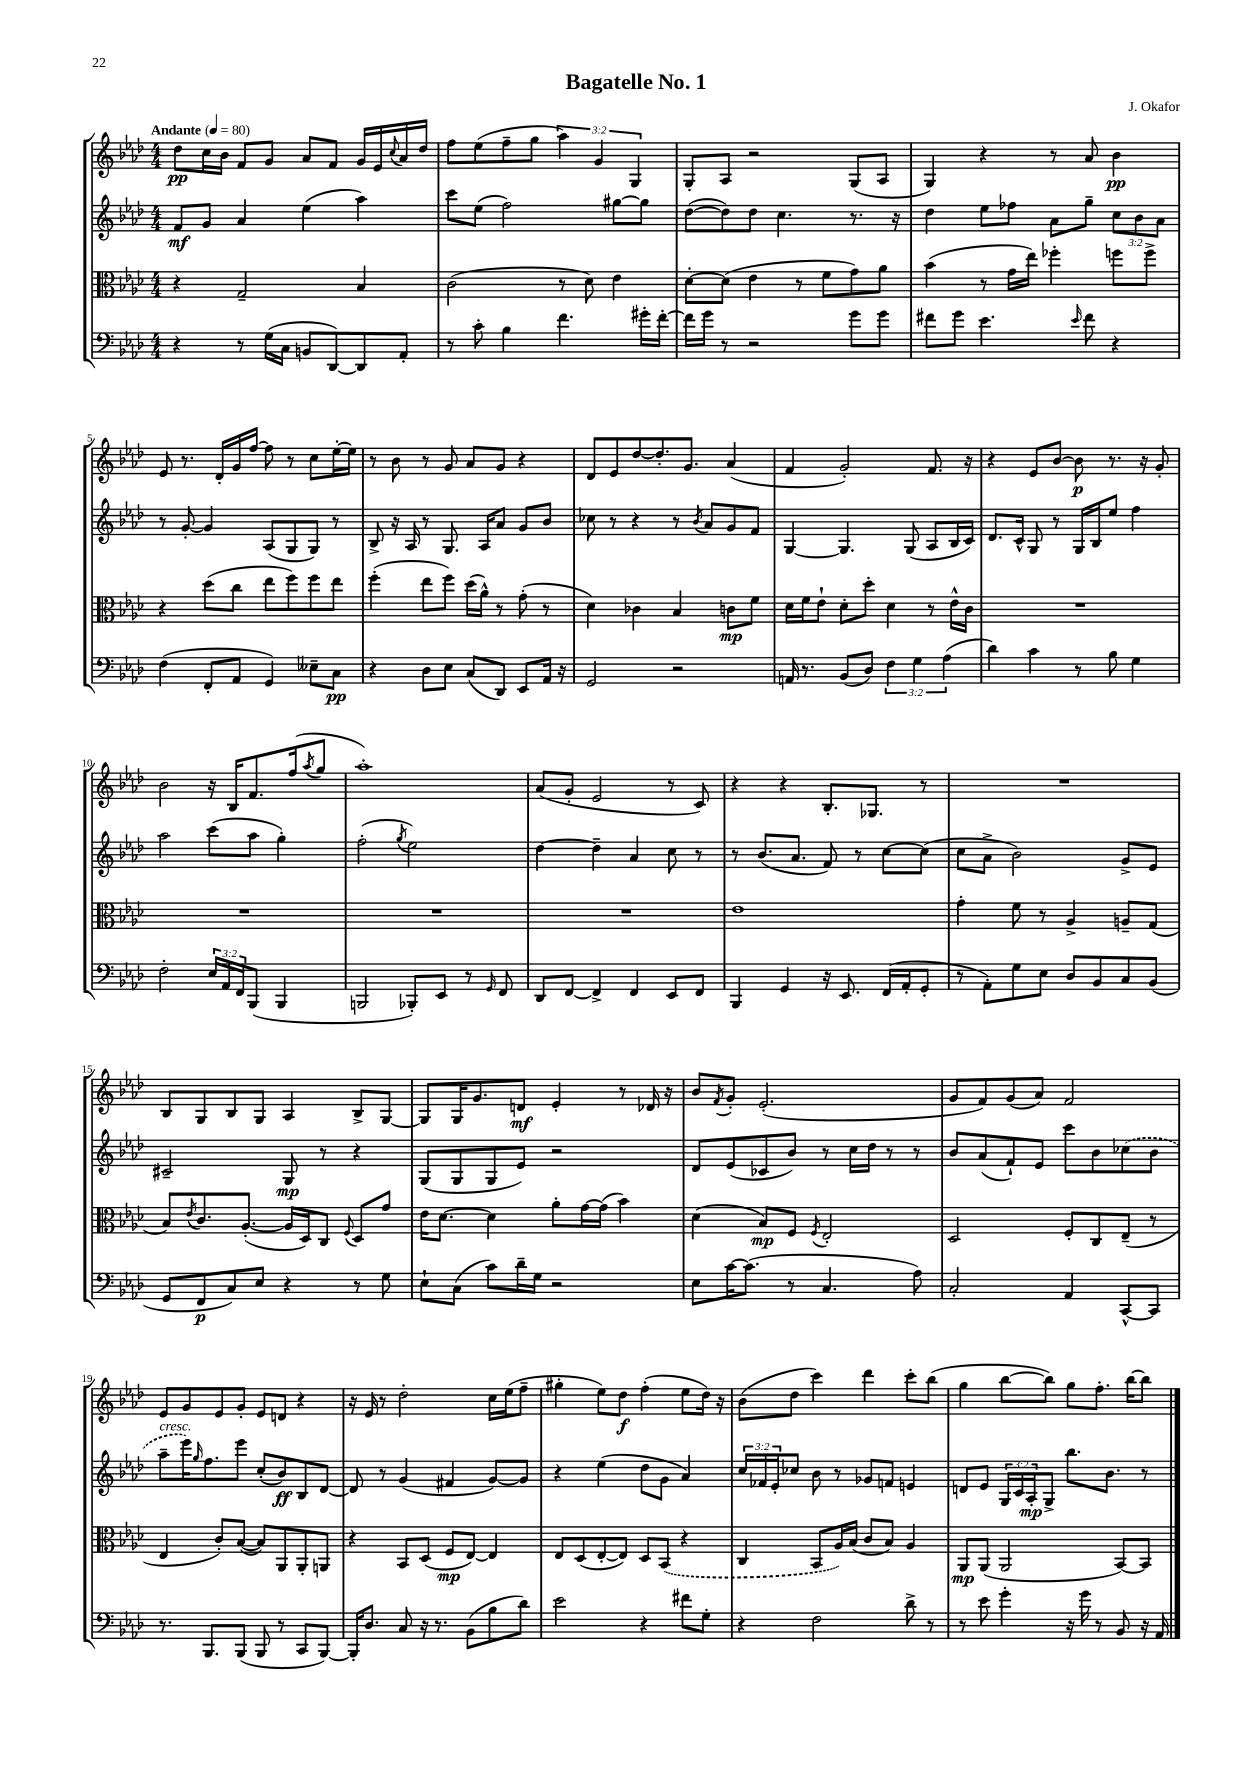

**kern	**dynam	**kern	**dynam	**kern	**dynam	**kern	**dynam
*part4	*part4	*part3	*part3	*part2	*part2	*part1	*part1
*staff4	*staff4	*staff3	*staff3	*staff2	*staff2	*staff1	*staff1
*clefF4	*	*clefC3	*	*clefG2	*	*clefG2	*
*k[b-e-a-d-]	*	*k[b-e-a-d-]	*	*k[b-e-a-d-]	*	*k[b-e-a-d-]	*
*M4/4	*	*M4/4	*	*M4/4	*	*M4/4	*
*MM80	*	*MM80	*	*MM80	*	*MM80	*
=1	=1	=1	=1	=1	=1	=1	=1
!	!	!	!	!	!	!LO:TX:a:B:t=Andante	!
4r	.	4r	.	8f/L	mf	8dd-\L	pp
.	.	.	.	8g/J	.	16cc\L	.
.	.	.	.	.	.	16b-\JJ	.
8r	.	2G~/	.	4a-/	.	8f/L	.
(16G\LL	.	.	.	.	.	8g/J	.
16C\JJ	.	.	.	.	.	.	.
8BBn/L	.	.	.	(4ee-\	.	8a-/L	.
[8DD-/)	.	.	.	.	.	8f/J	.
8DD-/]	.	4B-/	.	4aa-\)	.	16g/LL	.
.	.	.	.	.	.	16e-/	.
.	.	.	.	.	.	8qqcc/	.
8AA-'/J	.	.	.	.	.	16a-/	.
.	.	.	.	.	.	16dd-/JJ	.
=2	=2	=2	=2	=2	=2	=2	=2
8r	.	(2c\	.	8ccc\L	.	8ff\L	.
8c'\	.	.	.	(8ee-\J	.	(8ee-\	.
4B-\	.	.	.	2ff\)	.	8ff~\	.
.	.	.	.	.	.	8gg\J	.
4.f\	.	8r	.	.	.	6aa-\)	.
.	.	8d-\)	.	.	.	.	.
.	.	.	.	.	.	6g/	.
.	.	4e-\	.	[8gg#X\L	.	.	.
.	.	.	.	.	.	6G/	.
16g#X'\LL	.	.	.	8gg#\J]	.	.	.
[16f'\JJ	.	.	.	.	.	.	.
=3	=3	=3	=3	=3	=3	=3	=3
16f\LL]	.	[8d-'\L	.	([8dd-\L	.	8G'/L	.
16g\JJ	.	.	.	.	.	.	.
8r	.	(8d-\J]	.	8dd-\])	.	8A-/J	.
2r	.	4e-\	.	8dd-\J	.	2r	.
.	.	.	.	4.cc\	.	.	.
.	.	8r	.	.	.	.	.
.	.	8f\L	.	.	.	.	.
8g\L	.	8g\)	.	8.r	.	(8G/L	.
8g\J	.	8a-\J	.	.	.	8A-/J	.
.	.	.	.	16r	.	.	.
=4	=4	=4	=4	=4	=4	=4	=4
8f#X\L	.	(4b-\	.	4dd-\	.	4G/)	.
8g\J	.	.	.	.	.	.	.
4.e-\	.	8r	.	8ee-\L	.	4r	.
.	.	16g\LL	.	8ff-X\J	.	.	.
.	.	16ee-\JJ)	.	.	.	.	.
.	.	4ff-X'\	.	8a-\L	.	8r	.
16qqe-/	.	.	.	.	.	.	.
8f#\	.	.	.	8gg~\J	.	8a-/	.
4r	.	8ffn\L	.	12cc\L	.	4b-\	pp
.	.	.	.	12b-\	.	.	.
.	.	8ff^\J	.	.	.	.	.
.	.	.	.	12a-\J	.	.	.
!!LO:LB:g=z
=5	=5	=5	=5	=5	=5	=5	=5
(4F\	.	4r	.	8r	.	8e-/	.
.	.	.	.	[8g'/	.	8.r	.
8FF'/L	.	(8dd-\L	.	4g/]	.	.	.
.	.	.	.	.	.	16d-'/LL	.
8AA-/J	.	8cc\J	.	.	.	16g/	.
.	.	.	.	.	.	[16ff/JJ	.
4GG/)	.	8ee-\L	.	(8A-/L	.	8ff\]	.
.	.	8ff\)	.	8G/	.	8r	.
8E--X~\L	.	8ff\	.	8G/J)	.	8cc\L	.
8C\J	pp	8ee-\J	.	8r	.	[16ee-'\L	.
.	.	.	.	.	.	16ee-\JJ]	.
=6	=6	=6	=6	=6	=6	=6	=6
4r	.	(4ff'\	.	8B-^/	.	8r	.
.	.	.	.	16r	.	8b-\	.
.	.	.	.	16A-/	.	.	.
8D-\L	.	8ee-\L	.	8r	.	8r	.
8E-\J	.	8ff\J)	.	8.G/	.	8g/	.
(8C/L	.	(16dd-\LL	.	.	.	8a-/L	.
.	.	16a-^^\JJ)	.	16A-/KL	.	.	.
8DD-/J)	.	8r	.	8a-/J	.	8g/J	.
8EE-/L	.	(8g'\	.	8g/L	.	4r	.
16AA-/Jk	.	8r	.	8b-/J	.	.	.
16r	.	.	.	.	.	.	.
=7	=7	=7	=7	=7	=7	=7	=7
2GG/	.	4d-\)	.	8cc-X\	.	8d-/L	.
.	.	.	.	8r	.	8e-/	.
.	.	4c-X\	.	4r	.	[8dd-/	.
.	.	.	.	.	.	8.dd-'/]	.
2r	.	4B-/	.	8r	.	.	.
.	.	.	.	.	.	8.g/J	.
.	.	.	.	8qb-/	.	.	.
.	.	.	.	8a-/L	.	.	.
.	.	8cn\L	mp	8g/	.	(4a-/	.
.	.	8f\J	.	8f/J	.	.	.
=8	=8	=8	=8	=8	=8	=8	=8
16AAn/	.	16d-\LL	.	[4G/	.	4f/	.
8.r	.	16f\J	.	.	.	.	.
.	.	8e-`\J	.	.	.	.	.
(8BB-/L	.	8d-'\L	.	4.G/]	.	2g'/)	.
8D-/J)	.	8dd-'\J	.	.	.	.	.
6F\	.	4d-\	.	.	.	.	.
.	.	.	.	(8G/	.	.	.
6G\	.	.	.	.	.	.	.
.	.	8r	.	8A-/L	.	8.f/	.
(6A-\	.	.	.	.	.	.	.
.	.	16e-^^\LL	.	16B-/L	.	.	.
.	.	16c\JJ	.	16c/JJ)	.	16r	.
=9	=9	=9	=9	=9	=9	=9	=9
4d-\)	.	1r	.	8.d-/L	.	4r	.
.	.	.	.	16c^^/Jk	.	.	.
4c\	.	.	.	8G/	.	8e-/L	.
.	.	.	.	8r	.	[8b-/J	.
8r	.	.	.	16G/LL	.	8b-\]	p
.	.	.	.	16B-/J	.	.	.
8B-\	.	.	.	8ee-/J	.	8.r	.
4G\	.	.	.	4ff\	.	.	.
.	.	.	.	.	.	16r	.
.	.	.	.	.	.	8g'/	.
!!LO:LB:g=z
=10	=10	=10	=10	=10	=10	=10	=10
2F'\	.	1r	.	2aa-\	.	2b-\	.
24E-/LL	.	.	.	(8ccc\L	.	16r	.
24AA-/	.	.	.	.	.	.	.
.	.	.	.	.	.	16B-/KL	.
24FF/J	.	.	.	.	.	.	.
(8BBB-/J	.	.	.	8aa-\J	.	8.f/	.
4BBB-/	.	.	.	4gg'\)	.	.	.
.	.	.	.	.	.	(16ff/k	.
.	.	.	.	.	.	8qaa-/	.
.	.	.	.	.	.	8gg/J	.
=11	=11	=11	=11	=11	=11	=11	=11
2BBBn/	.	1r	.	(2ff'\	.	1aa-')	.
.	.	.	.	8qgg/	.	.	.
8BBB-X'/L)	.	.	.	2ee-\)	.	.	.
8EE-/J	.	.	.	.	.	.	.
8r	.	.	.	.	.	.	.
16qqGG/	.	.	.	.	.	.	.
8FF/	.	.	.	.	.	.	.
=12	=12	=12	=12	=12	=12	=12	=12
8DD-/L	.	1r	.	[4dd-\	.	(8a-/L	.
[8FF/J	.	.	.	.	.	8g'/J	.
4FF^/]	.	.	.	4dd-~\]	.	2e-/	.
4FF/	.	.	.	4a-/	.	.	.
8EE-/L	.	.	.	8cc\	.	8r	.
8FF/J	.	.	.	8r	.	8c/)	.
=13	=13	=13	=13	=13	=13	=13	=13
4BBB-/	.	1e-	.	8r	.	4r	.
.	.	.	.	(8.b-/L	.	.	.
4GG/	.	.	.	.	.	4r	.
.	.	.	.	8.a-/J	.	.	.
16r	.	.	.	8f/)	.	8.B-'/L	.
8.EE-/	.	.	.	.	.	.	.
.	.	.	.	8r	.	.	.
.	.	.	.	.	.	8.G-X/J	.
(16FF/LL	.	.	.	[8cc\L	.	.	.
16AA-'/J	.	.	.	.	.	.	.
8GG'/J	.	.	.	(8cc\J]	.	8r	.
=14	=14	=14	=14	=14	=14	=14	=14
8r	.	4g'\	.	8cc\L	.	1r	.
8AA-'\L)	.	.	.	8a-^\J	.	.	.
8G\	.	8f\	.	2b-\)	.	.	.
8E-\J	.	8r	.	.	.	.	.
8D-/L	.	4A-^/	.	.	.	.	.
8BB-/	.	.	.	.	.	.	.
8C/	.	8An~/L	.	8g^/L	.	.	.
(8BB-/J	.	(8G/J	.	8e-/J	.	.	.
!!LO:LB:g=z
=15	=15	=15	=15	=15	=15	=15	=15
8GG/L	.	8B-/L)	.	2c#X~/	.	8B-/L	.
.	.	8qe-/	.	.	.	.	.
8FF/	p	8.c/	.	.	.	8G/	.
8C/)	.	.	.	.	.	8B-/	.
.	.	([8.A-'/J	.	.	.	.	.
8E-/J	.	.	.	.	.	8G/J	.
4r	.	16A-/LL]	.	8G/	mp	4A-/	.
.	.	16D-/J)	.	.	.	.	.
.	.	8C/J	.	8r	.	.	.
.	.	8qqF/	.	.	.	.	.
8r	.	8D-/L	.	4r	.	8B-^/L	.
8G\	.	8g/J	.	.	.	[8G/J	.
=16	=16	=16	=16	=16	=16	=16	=16
8E-`\L	.	16e-\KL	.	(8G/L	.	8G/L]	.
.	.	[8.d-\J	.	.	.	.	.
(8C\J	.	.	.	8G/	.	16G/K	.
.	.	.	.	.	.	8.g/	.
8c\L)	.	4d-\]	.	8G/	.	.	.
16d-~\L	.	.	.	8e-/J)	.	8dn/J	mf
16G\JJ	.	.	.	.	.	.	.
2r	.	8a-'\L	.	2r	.	4e-'/	.
.	.	[16g\L	.	.	.	.	.
.	.	(16g\JJ]	.	.	.	.	.
.	.	4b-\)	.	.	.	8r	.
.	.	.	.	.	.	16d-X/	.
.	.	.	.	.	.	16r	.
=17	=17	=17	=17	=17	=17	=17	=17
8E-\L	.	(4d-\	.	8d-/L	.	8b-/L	.
.	.	.	.	.	.	8qf/	.
[16c\K	.	.	.	(8e-/	.	8g'/J	.
(8.c\J]	.	.	.	.	.	.	.
.	.	8B-/L)	mp	8c-X/	.	(2.e-'/	.
8r	.	8F/J	.	8b-/J)	.	.	.
.	.	8qF/	.	.	.	.	.
4.C/	.	2E-'/	.	8r	.	.	.
.	.	.	.	16cc\LL	.	.	.
.	.	.	.	16dd-\JJ	.	.	.
.	.	.	.	8r	.	.	.
8A-\)	.	.	.	8r	.	.	.
=18	=18	=18	=18	=18	=18	=18	=18
2C'/	.	2D-/	.	8b-/L	.	8g/L	.
.	.	.	.	(8a-/	.	8f/)	.
.	.	.	.	8f`/)	.	(8g/	.
.	.	.	.	8e-/J	.	8a-/J)	.
4AA-/	.	8F'/L	.	8ccc\L	.	2f/	.
.	.	8C/	.	8b-\	.	.	.
[8CC^^/L	.	(8E-~/J	.	(8cc-X\	.	.	.
8CC/J]	.	8r	.	8b-\J	.	.	.
!!LO:LB:g=z
=19	=19	=19	=19	=19	=19	=19	=19
!	!	!	!	!LO:TX:a:i:t=cresc.	!	!	!
8.r	.	4E-/	.	8aa-~\L	.	8e-/L	.
.	.	.	.	16eee-\K)	.	8g/	.
.	.	.	.	16qqgg/	.	.	.
8.BBB-/L	.	.	.	8.ff\	.	.	.
.	.	8c'/L)	.	.	.	8e-/	.
(8BBB-/J	.	([8B-/J	.	8eee-\J	.	8g'/J	.
8BBB-/	.	8B-/L])	.	(8cc'/L	.	8e-/L	.
8r	.	8AA-/	.	8b-/)	ff	8dn/J	.
8CC/L	.	8AA-'/	.	8B-/	.	4r	.
[8BBB-/J)	.	8AAn/J	.	[8d-/J	.	.	.
=20	=20	=20	=20	=20	=20	=20	=20
16BBB-'/KL]	.	4r	.	8d-/]	.	16r	.
8.D-/J	.	.	.	.	.	16e-/	.
.	.	.	.	8r	.	8r	.
8C/	.	8BB-/L	.	(4g/	.	2dd-'\	.
16r	.	(8D-/J	.	.	.	.	.
8.r	.	.	.	.	.	.	.
.	.	8F/L	mp	4f#X/	.	.	.
(8BB-\L	.	[8E-/J)	.	.	.	.	.
8B-\	.	4E-/]	.	[8g/L)	.	16cc\LL	.
.	.	.	.	.	.	(16ee-\J	.
8d-\J)	.	.	.	8g/J]	.	8ff~\J	.
=21	=21	=21	=21	=21	=21	=21	=21
2e-\	.	8E-/L	.	4r	.	4gg#X'\	.
.	.	(8D-/	.	.	.	.	.
.	.	[8E-'/	.	(4ee-\	.	8ee-\L)	.
.	.	8E-/J])	.	.	.	8dd-\J	f
4r	.	8D-/L	.	8dd-\L	.	(4ff'\	.
.	.	(8BB-/J	.	8g\J	.	.	.
8f#X\L	.	4r	.	4a-/)	.	8ee-\L	.
8G'\J	.	.	.	.	.	16dd-\Jk)	.
.	.	.	.	.	.	16r	.
=22	=22	=22	=22	=22	=22	=22	=22
4r	.	4C/	.	24cc/LL	.	(8b-\L	.
.	.	.	.	24f-X/	.	.	.
.	.	.	.	24e-'/J	.	.	.
.	.	.	.	8cc-X/J	.	8dd-\J	.
2F\	.	8BB-/L	.	8b-\	.	4ccc\)	.
.	.	16A-/L)	.	8r	.	.	.
.	.	(16B-/JJ	.	.	.	.	.
.	.	8c/L	.	8g-X/L	.	4ddd-\	.
.	.	8B-/J)	.	8fn/J	.	.	.
8d-^\	.	4A-/	.	4en/	.	8ccc'\L	.
8r	.	.	.	.	.	(8bb-\J	.
=23	=23	=23	=23	=23	=23	=23	=23
8r	.	8AA-/L	mp	8dn/L	.	4gg\	.
8e-\	.	(8AA-/J	.	8e-/J	.	.	.
4g'\	.	2AA-/	.	24G/LL	.	[8bb-\L	.
.	.	.	.	24c/	.	.	.
.	.	.	.	24A-'/J	mp	.	.
.	.	.	.	8G^/J	.	8bb-\J])	.
16r	.	.	.	8.bb-\L	.	8gg\L	.
16g\	.	.	.	.	.	.	.
8r	.	.	.	.	.	8.ff'\J	.
.	.	.	.	8.b-\J	.	.	.
8BB-/	.	[8BB-/L)	.	.	.	.	.
.	.	.	.	.	.	[16bb-\KL	.
16r	.	8BB-/J]	.	8r	.	8bb-\J]	.
16AA-/	.	.	.	.	.	.	.
==	==	==	==	==	==	==	==
*-	*-	*-	*-	*-	*-	*-	*-
